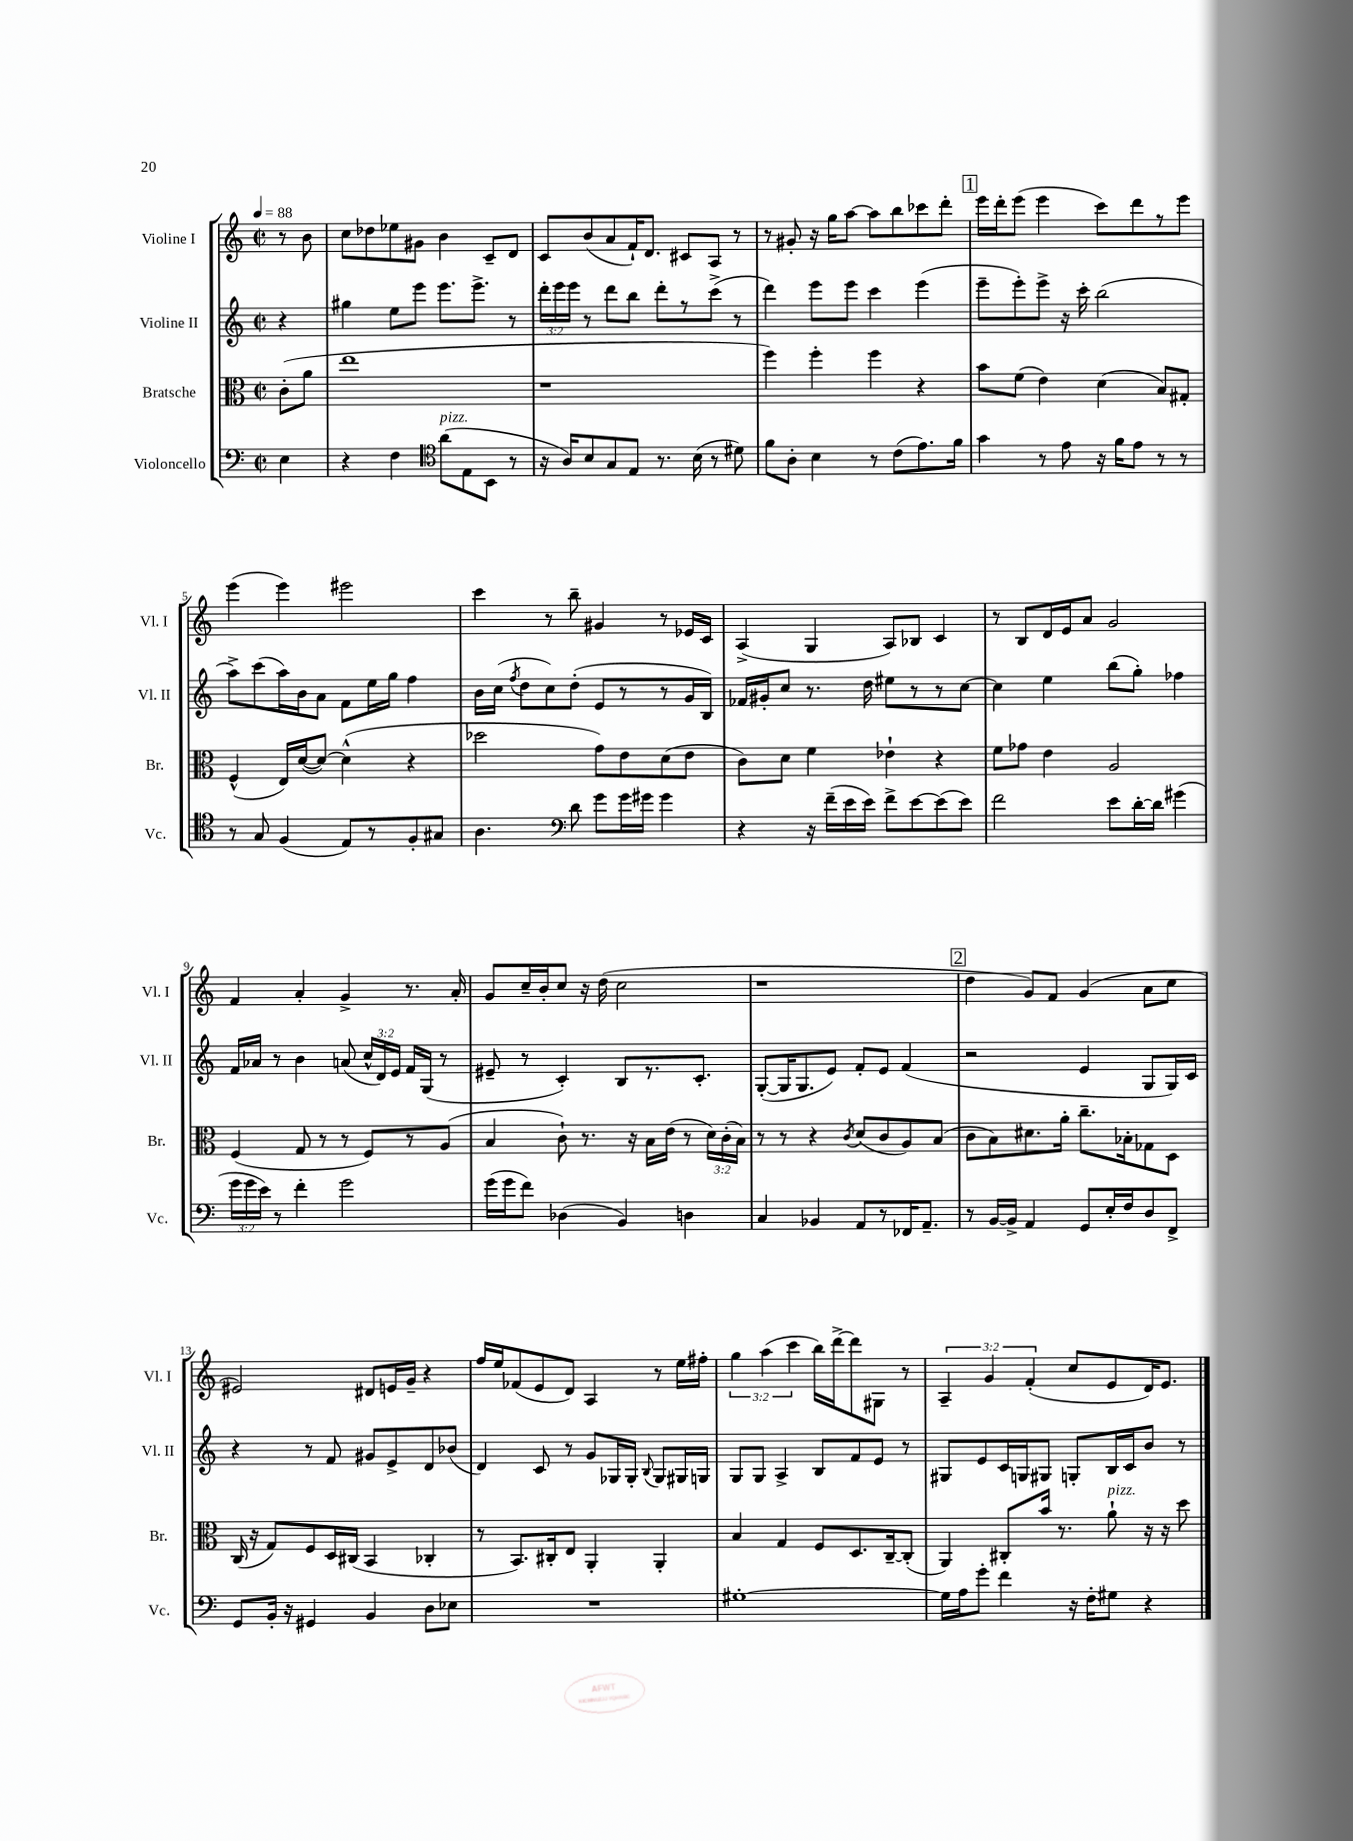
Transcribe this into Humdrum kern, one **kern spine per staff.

**kern	**kern	**kern	**kern
*part4	*part3	*part2	*part1
*staff4	*staff3	*staff2	*staff1
*I"Violoncello	*I"Bratsche	*I"Violine II	*I"Violine I
*I'Vc.	*I'Br.	*I'Vl. II	*I'Vl. I
*clefF4	*clefC3	*clefG2	*clefG2
*k[]	*k[]	*k[]	*k[]
*M2/2	*M2/2	*M2/2	*M2/2
*met(c|)	*met(c|)	*met(c|)	*met(c|)
*MM88	*MM88	*MM88	*MM88
=	=	=	=
4E\	(8c'\L	4r	8r
.	8a\J	.	8b\
=1	=1	=1	=1
4r	1ee	4gg#X\	8cc\L
.	.	.	8dd-X\
4F\	.	8ee\L	8ee-X\
.	.	8eee\J	8g#X\J
*clefC4	*	*	*
!LO:TX:a:i:t=pizz.	!	!	!
(8a\L	.	8.eee\L	4b\
8E\	.	.	.
.	.	8.eee^\J	.
8BB\J	.	.	8c~/L
8r	.	8r	8d/J
=2	=2	=2	=2
16r	1r	24ddd'\LL	8c/L
.	.	24eee\	.
16A/KL)	.	.	.
.	.	24eee\JJ	.
8B/	.	8r	(8b/
8G/	.	8ddd\L	8a/
8E/J	.	8bb\J	16f`/K)
.	.	.	8.d/J
8.r	.	8ddd'\L	.
.	.	8r	8c#X/L
(16B\	.	.	.
8r	.	(8ccc^\J	8A/J
8d#X\)	.	8r	8r
=3	=3	=3	=3
8f\L	4ff\)	4ddd\)	8r
8A'\J	.	.	8g#X'/
4B\	4ff'\	8eee\L	16r
.	.	.	16gg\KL
.	.	8eee\J	[8aa\J
8r	4ff\	4ccc\	8aa\L]
(8c\L	.	.	8bb\
8.e\)	4r	(4eee\	8ccc-X\
.	.	.	8ddd'\J
16f\Jk	.	.	.
!!LO:REH:place=s1:t=1
=4	=4	=4	=4
4g\	8b\L	8eee~\L	16eee\LL
.	.	.	16ddd'\J
.	(8f\J	8eee'\)	(8eee\J
8r	4e\)	8eee^\J	4eee\
8e\	.	16r	.
.	.	16ccc'\	.
16r	(4d\	(2bb\	8ccc\L)
16f\KL	.	.	.
8e\J	.	.	8ddd\
8r	8B/L)	.	8r
8r	8G#X'/J	.	8eee\J
!!LO:LB:g=z
=5	=5	=5	=5
8r	(4F^^/	8aa^\L)	(4eee\
8G/	.	(8ccc\	.
(4F/	16E/LL)	16aa\L)	4eee\)
.	([16d/J	16b\J	.
.	8d/J_)	8a\J	.
8E/L)	(4d^^\]	8f\L	2eee#X\
8r	.	16ee\L	.
.	.	16gg\JJ	.
8F'/	4r	4ff\	.
8G#X/J	.	.	.
=6	=6	=6	=6
4.A\	2dd-X\	16b\LL	4ccc\
.	.	(16cc\JJ	.
.	.	8qff/	.
.	.	8dd\L	.
.	.	8cc\)	8r
*clefF4	*	*	*
8d\	.	(8dd'\J	8bb~\
8g\L	8g\L)	8e/L	4g#X/
16g\L	8e\	8r	.
16g#X\JJ	.	.	.
4g#\	(8d\	8r	8r
.	8e\J	16g/L	16e-X/LL
.	.	16B/JJ)	16c/JJ
=7	=7	=7	=7
4r	8c\L)	16f-X/LL	(4A^/
.	.	16g#X'/J	.
.	8d\J	8cc/J	.
16r	4f\	8.r	4G/
(16f~\LL	.	.	.
16e\	.	.	.
16e\JJ)	.	16dd\	.
8f^\L	4e-X`\	8ee#X\L	8A/L)
[8e\	.	8r	8B-X/J
(8e\]	4r	8r	4c/
8e\J)	.	[8cc\J	.
=8	=8	=8	=8
2f\	8f\L	4cc\]	8r
.	8g-X\J	.	8B/L
.	4e\	4ee\	16d/L
.	.	.	16e/J
.	.	.	8a/J
8e\L	2A/	(8bb\L	2g/
[16d'\L	.	8gg'\J)	.
16d\JJ]	.	.	.
(4g#X\	.	4ff-X\	.
!!LO:LB:g=z
=9	=9	=9	=9
24g\LL	(4F/	16f/LL	4f/
24g\	.	.	.
.	.	16a-X/JJ	.
24e\JJ)	.	.	.
8r	.	8r	.
4f'\	8G/	4b\	4a'/
.	8r	.	.
2g\	8r	(8an/	4g^/
.	8F/L)	24cc^^/LL	.
.	.	24d/)	.
.	.	24e/JJ	.
.	8r	16f/LL	8.r
.	.	(16G/JJ	.
.	(8A/J	8r	.
.	.	.	16a'/
=10	=10	=10	=10
(16g\LL	4B/	8e#X~/	8g/L
16g\J	.	.	.
8f\J)	.	8r	16cc~/L
.	.	.	16b'/J
(4D-X\	8c`\)	4c'/)	8cc/J
.	8.r	.	16r
.	.	.	(16dd\
4BB/)	.	8B/L	2cc\
.	16r	.	.
.	16B\LL	8.r	.
.	(16e\JJ	.	.
4Dn\	8r	.	.
.	.	8.c'/J	.
.	24d\LL)	.	.
.	(24c'\	.	.
.	24B\JJ)	.	.
=11	=11	=11	=11
4C/	8r	([8G'/L	1r
.	8r	16G/K]	.
.	.	8.G/	.
4BB-X/	4r	.	.
.	.	8e/J)	.
.	8qc/	.	.
8AA/L	(8d/L	8f'/L	.
8r	8c/	8e/J	.
16FF-X/K	8A/)	(4f/	.
8.AA~/J	.	.	.
.	(8B/J	.	.
!!LO:REH:place=s1:t=2
=12	=12	=12	=12
8r	8c\L	2r	4dd\
[16BB/LL	8B\)	.	.
16BB^/JJ]	.	.	.
4AA/	8.d#X\	.	8g/L)
.	.	.	8f/J
.	16a'\Jk	.	.
8GG/L	8.cc~\L	4e/	(4g/
16E'/L	.	.	.
16F/J	16B-X'\k	.	.
8D/	8G-X\	8G/L	8a\L
8FF^/J	8D\J	16G/L)	8cc\J
.	.	16c/JJ	.
!!LO:LB:g=z
=13	=13	=13	=13
8GG/L	(16C/	4r	2e#X/)
.	16r	.	.
16BB'/Jk	8G/L)	.	.
16r	.	.	.
4GG#X/	8F/	8r	.
.	16D/L	8f/	.
.	(16C#X/JJ	.	.
4BB/	4BB/	8g#X/L	8d#X/L
.	.	8e^/	16en/L
.	.	.	16g~/JJ
8D\L	4C-X'/	8d/	4r
8E-X\J	.	(8b-X/J	.
=14	=14	=14	=14
1r	8r	4d/)	16ff/LL
.	.	.	16ee/J
.	8.BB/L)	.	(8f-X/
.	.	8c/	8e/
.	16C#X'/k	.	.
.	8E/J	8r	8d/J)
.	4AA'/	8g/L	4A/
.	.	16G-X/L	.
.	.	16G-'/JJ	.
.	.	8qqB/	.
.	4AA'/	8G-/L	8r
.	.	16G#X/L	16ee\LL
.	.	16Gn/JJ	16ff#X'\JJ
=15	=15	=15	=15
[1G#X'	4B/	8G/L	6gg\
.	.	8G/J	.
.	.	.	(6aa\
.	4G/	4A^/	.
.	.	.	6ccc\
.	8F/L	8B/L	16bb\LL)
.	.	.	[16ddd^\J
.	8.D/	8f/	8ddd\]
.	.	8e/J	8G#X\J
.	[16C~/k	.	.
.	(8C'/J]	8r	8r
=16	=16	=16	=16
16G#\LL]	4AA/)	8G#X/L	6A~/
16A\J	.	.	.
8g'\J	.	8e/	.
.	.	.	6g/
4f\	8C#X'/L	16c/L	.
.	.	16Gn/J	.
.	.	.	(6f'/
.	16b/Jk	8G#X/J	.
.	8.r	.	.
16r	.	8Gn'/L	8cc/L
16F'\KL	.	.	.
!	!LO:TX:a:i:t=pizz.	!	!
8G#X\J	8a`\	16B/L	8e/
.	.	16c/J	.
4r	16r	8b/J	16d/K)
.	16r	.	8.e/J
.	8dd\	8r	.
==	==	==	==
*-	*-	*-	*-
